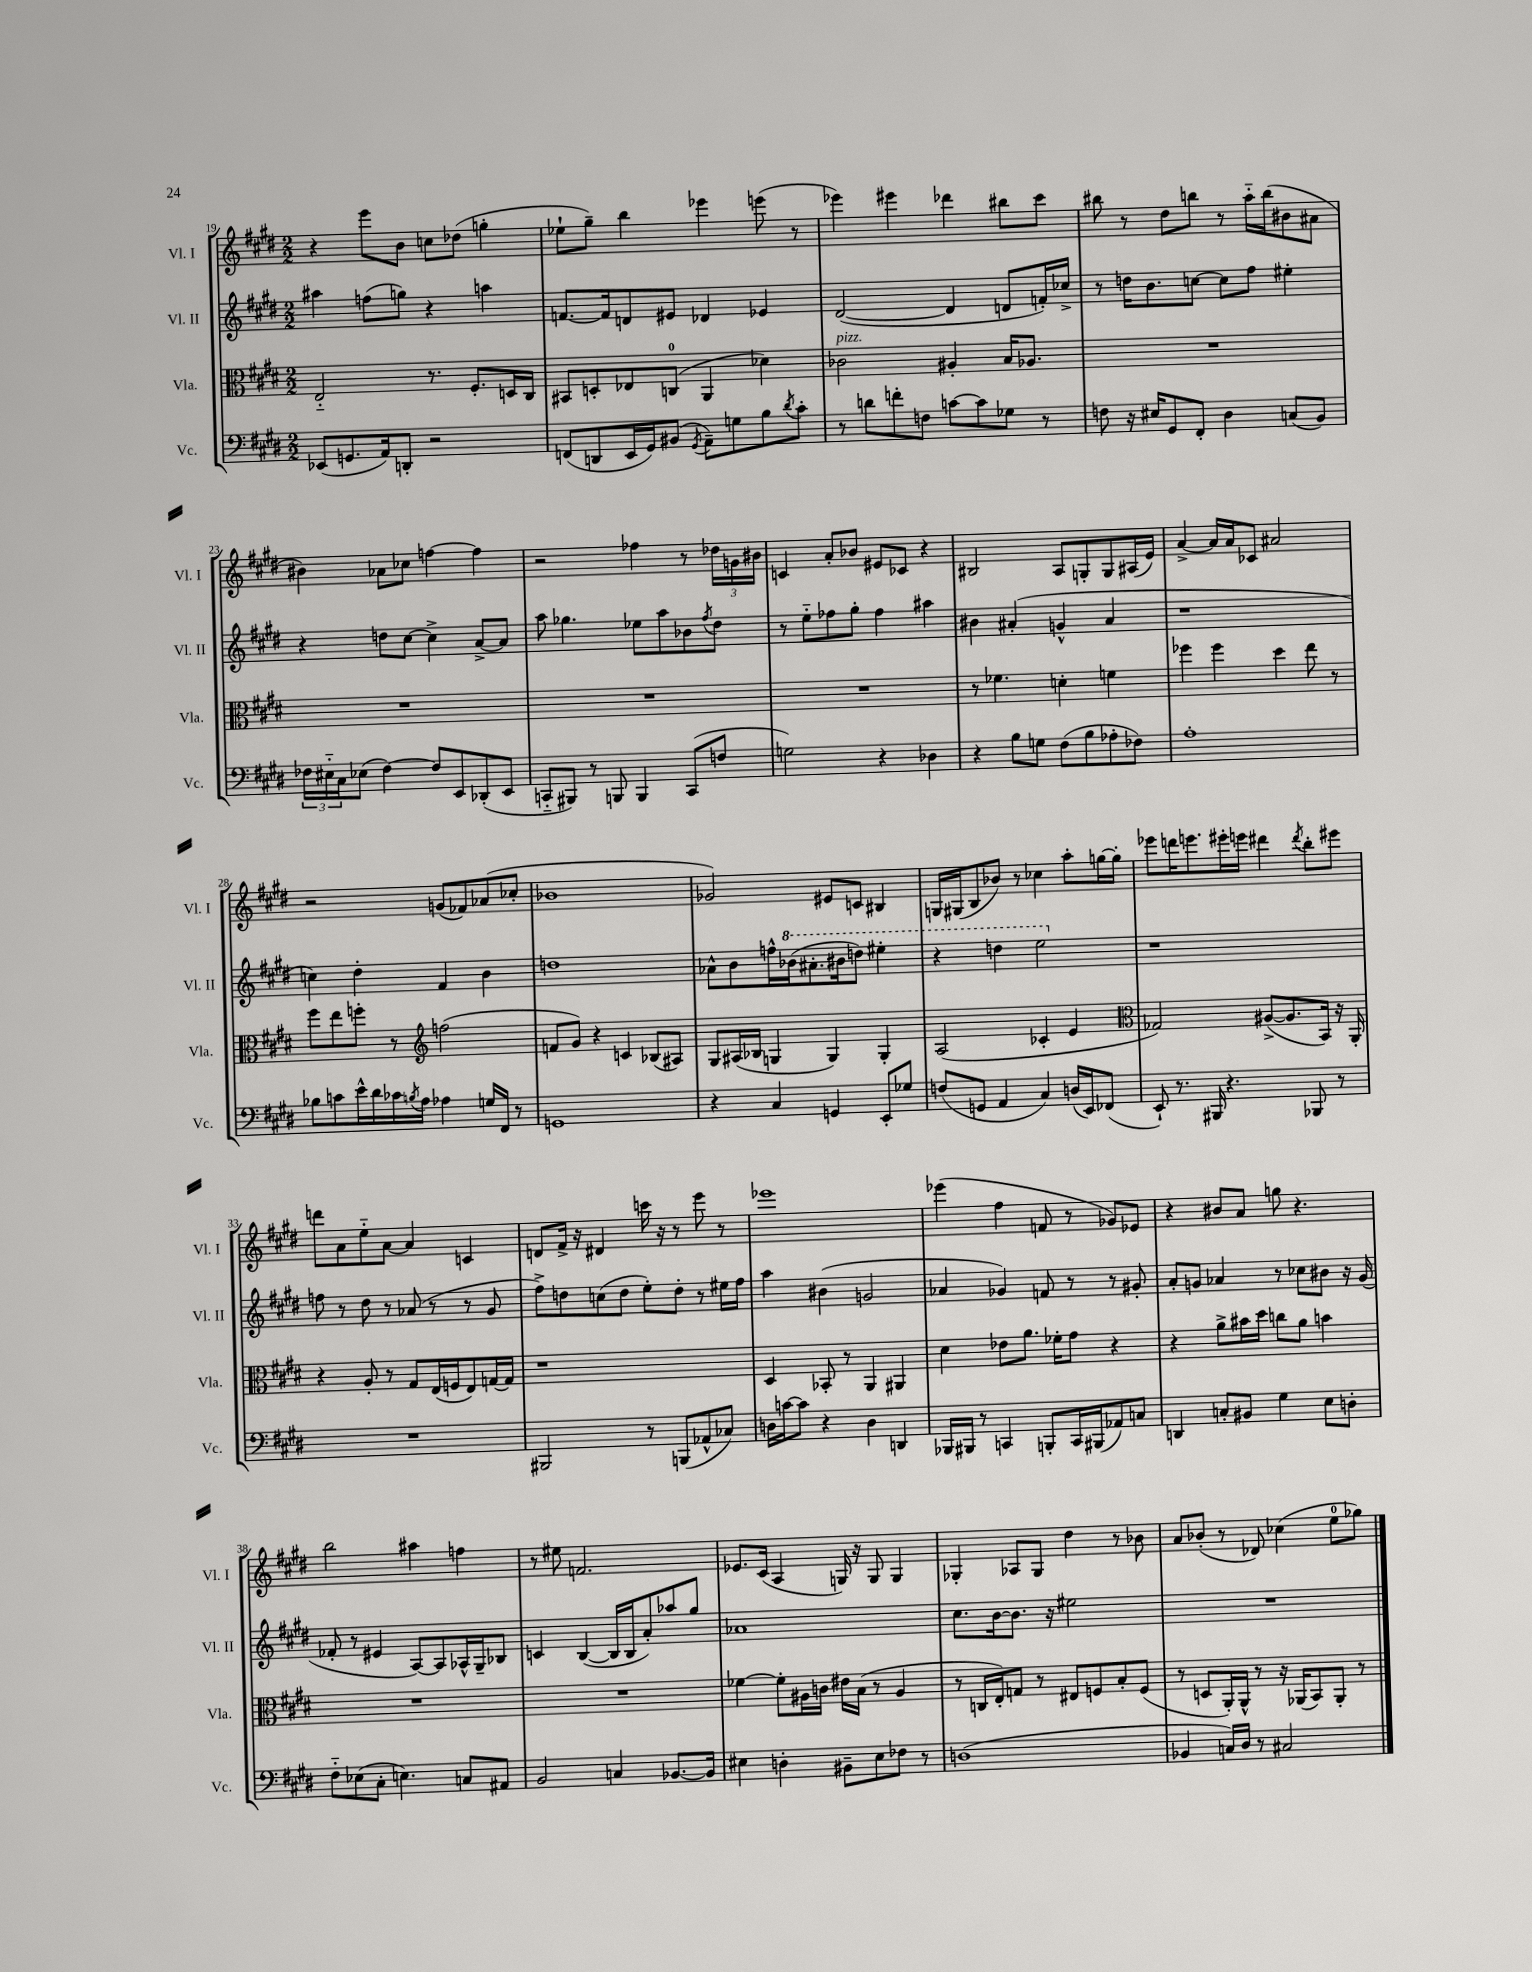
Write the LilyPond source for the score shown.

<<
\new StaffGroup <<
\new Staff = "s0" \with { instrumentName = "Vl. I" shortInstrumentName = "Vl. I" } {
    \clef treble \key e \major \numericTimeSignature \time 2/2
    r4 e'''8 b'8 c''8 des''8( g''4-. |
    ees''8-! gis''8--) b''4 ees'''4 e'''8( r8 |
    ees'''4) eis'''4 des'''4 bis''8 cis'''8 |
    bis''8 r8 dis''8 b''8 r8 a''16-_ b''16( bis'8 ais'8 |
    bis'4) aes'8 ces''8 f''4~ f''4 |
    r2 fes''4 r8 \tuplet 3/2 { des''16 g'16 bis'16 } |
    c'4 a'8-. bes'8 eis'8 ces'8 r4 |
    bis2 a8 g8-. g8 ais16( e'16) |
    a'4~-> a'16 a'16 ces'8 ais'2 |
    r2 g'8( fes'8) aes'8( ces''8-. |
    bes'1 |
    ges'2) eis'8 c'8 bis4 |
    g16 gis16( b8 bes'8) r8 ces''4 a''8-. g''16~ g''16-. |
    ees'''8 d'''16 e'''8. eis'''16-. e'''16 dis'''4 \acciaccatura { dis'''8 } b''8-. eis'''8 |
    d'''8 a'8 e''8-_ a'8~ a'4 c'4 |
    d'8 fis'16-> r16 dis'4 c'''16 r16 r8 e'''8 r8 |
    ees'''1 |
    ees'''4( fis''4 f'8 r8 ges'8) ees'8 |
    r4 bis'8 a'8 g''8 r4. |
    b''2 ais''4 f''4 |
    r8 eis''8 f'2. |
    ees'8. cis'16( a4 g16) r16 g8 g4 |
    ges4-. aes8 ges8 dis''4 r8 bes'8 |
    a'8 bes'8-.( r8 des'8) ces''4( e''8-0 ges''8) \bar "|." |
}
\new Staff = "s1" \with { instrumentName = "Vl. II" shortInstrumentName = "Vl. II" } {
    \clef treble \key e \major \numericTimeSignature \time 2/2
    ais''4 f''8( g''8) r4 a''4 |
    f'8.~ f'16 d'8 eis'8 des'4 ees'4 |
    dis'2~( dis'4 d'8 f'16-.) ces''16-> |
    r8 d''16 b'8. c''8~ c''8 fis''8 eis''4-. |
    r4 d''8 cis''8~ cis''4-> a'8~-> a'8 |
    a''8 ges''4. ees''8 a''8 bes'8 \acciaccatura { fis''8 } dis''8 |
    r8 e''8-_ fes''8 gis''8-. fes''4 ais''4 |
    bis'4 ais'4-.( g'4-^ ais'4 |
    r1 |
    c''4) dis''4-. fis'4 b'4 |
    d''1 |
    aes'8-^ b'8 f''16-^ \ottava #1 bes''16( ais''8.-. bis''16 d'''8) eis'''4-. |
    r4 d'''4 e'''2 \ottava #0 |
    r1 |
    f''8 r8 dis''8 r8 aes'8( r8 r8 gis'8 |
    fis''8->) d''8 c''8( d''8 e''8-.) d''8-. r8 eis''16 fis''16 |
    a''4 bis'4( g'2 |
    aes'4 ges'4) f'8 r8 r8 gis'8-. |
    a'8-. g'8 aes'4 r8 ces''8 bis'8 r16 g'16( |
    fes'8-. r8 eis'4 a8~) a8 aes16-^ gis16-- bes8 |
    c'4 b4~( b16 b16 a'8-.) aes''8 gis''8 |
    aes'1 |
    cis''8. b'16~ b'8. r16 eis''2 |
    R1 \bar "|." |
}
\new Staff = "s2" \with { instrumentName = "Vla." shortInstrumentName = "Vla." } {
    \clef alto \key e \major \numericTimeSignature \time 2/2
    e2-_ r8. fis8.-. d16 cis16 |
    bis,8 d8-. ees8 c8-0( a,4 des'4) |
    ces'2^\markup { \italic "pizz." } ais4-. b16 aes8. |
    R1 |
    R1 |
    R1 |
    R1 |
    r8 fes'4. d'4-. f'4 |
    fes''4 fes''4 dis''4 e''8 r8 |
    fis''8 e''8 f''8-. r8 \clef treble f''2( |
    f'8 gis'8) r4 c'4 bes8( ais8) |
    gis8 ais16( bes16 g4 g4) g4-. |
    a2( ces'4-. e'4 |
    \clef alto ges2) ais8~->( ais8. b,16) r16 a,16-. |
    r4 a8-. r8 gis8 e16( f16 e8) g16~ g16 |
    r1 |
    dis4 bes,8-. r8 a,4 ais,4 |
    dis'4 ees'8 a'8. fes'16-. gis'8 r4 |
    r4 a'8-> bis'16 dis''16 c''8 a'8 b'4 |
    R1 |
    R1 |
    fes'4~ fes'8-. ais16 c'16 eis'16 b16( r8 ais4 |
    r8 c16 e16-.) g8 r8 eis8 f8 b8-. f8( |
    r8 d8 a,16-.) a,16-^ r8 r16 aes,16( b,8) aes,8-. r8 \bar "|." |
}
\new Staff = "s3" \with { instrumentName = "Vc." shortInstrumentName = "Vc." } {
    \clef bass \key e \major \numericTimeSignature \time 2/2
    ees,8( g,8. a,16) d,8-. r2 |
    f,8( d,8 e,16 gis,16) bis,8( \acciaccatura { gis,8 } a,8--) g8 b8 \acciaccatura { dis'8 } cis'8-. |
    r8 d'8 f'8-. f8 c'8~ c'8 ges8 r8 |
    f8 r16 eis16 gis,8 fis,8-. dis4 c8( b,8) |
    \tuplet 3/2 { fes16 eis16-_ cis16 } ees8( fes4~) fes8 e,8 des,8-.( e,8 |
    c,8-_ bis,,8) r8 b,,8 b,,4 c,8( f8 |
    g2) r4 des4 |
    r4 b8 g8 fis8( b8 aes8-. fes8) |
    a1-. |
    bes8 c'8 e'16-^ dis'16 ces'16 \acciaccatura { b8 } a16 aes4 g16 fis,16 r8 |
    g,1 |
    r4 cis4 g,4 e,8-. ges8 |
    f8( g,8 a,4 cis4) d16( e,16) fes,8( |
    e,8-!) r8. bis,,16 r4. bes,,8 r8 |
    R1 |
    bis,,2 r8 b,,8( aes,8-^ ces8) |
    d16 c'16~ c'8 r4 d4 d,4 |
    bes,,16 bis,,16 r8 c,4 b,,8-. c,16 bis,,16( aes,8) c8 |
    d,4 c8-. bis,8 gis4 e8 d8-. |
    fis8-_ ees8( cis8-. e4.) c8 ais,8 |
    b,2 c4 bes,8.~ bes,16 |
    eis4 d4-. bis,8-- eis8 fes8 r8 |
    d1( |
    bes,4 c16) dis16 r8 cis2 \bar "|." |
}
>>
>>
\layout { \context { \Score currentBarNumber = #19 } }
